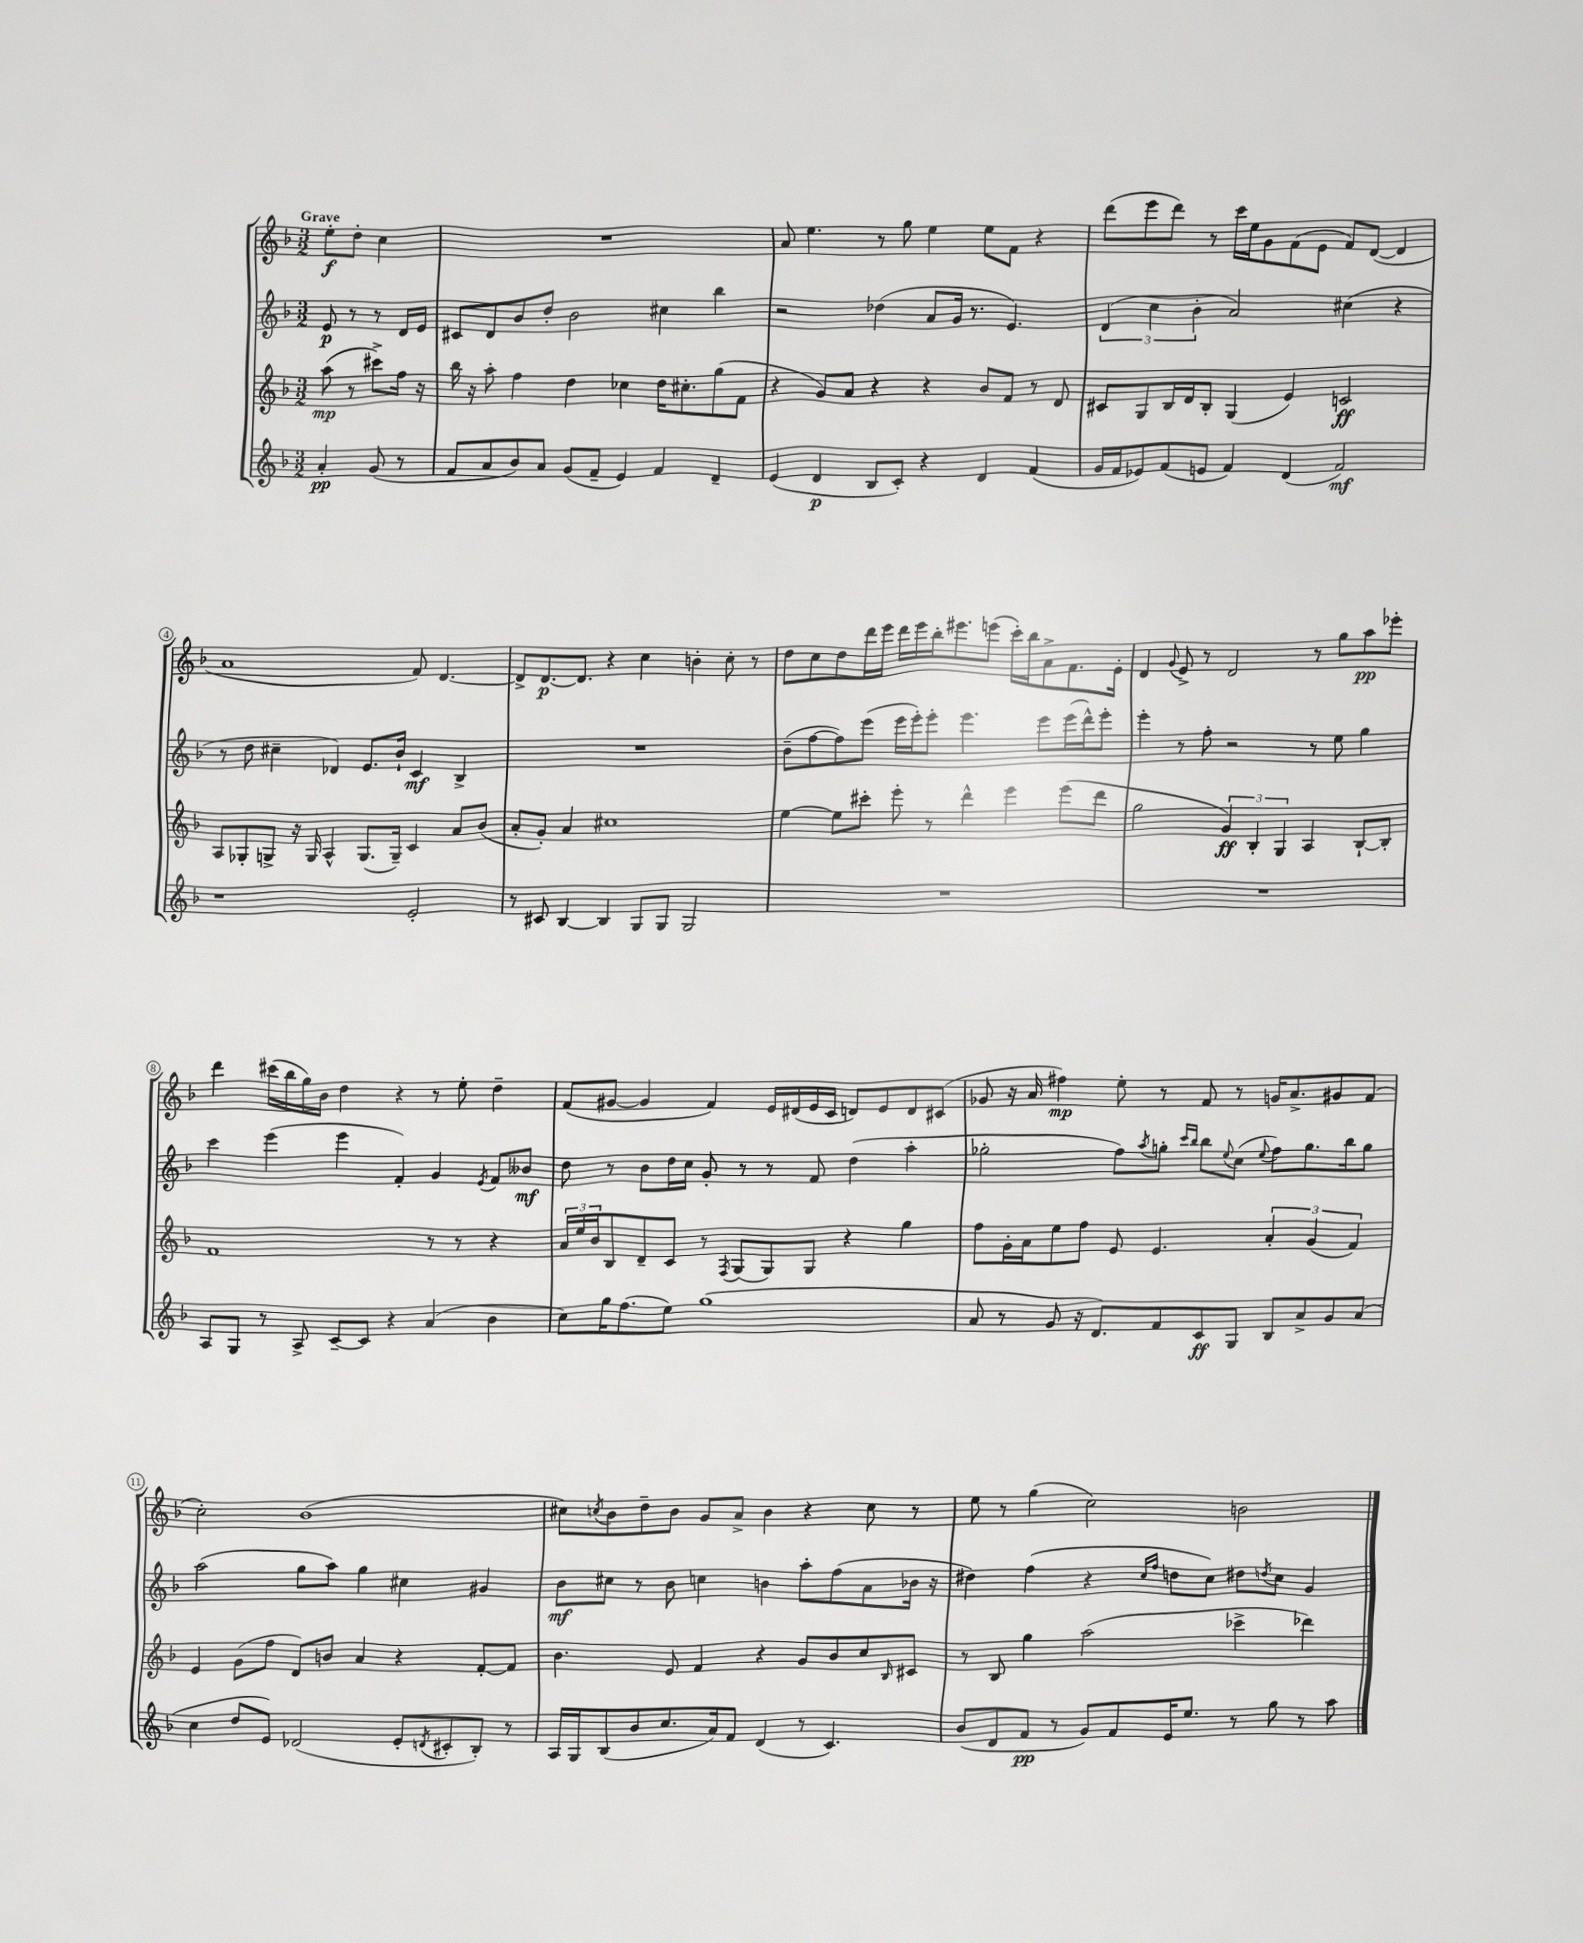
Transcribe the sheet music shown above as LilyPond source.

<<
\new StaffGroup <<
\new Staff = "s0" {
    \clef treble \key f \major \numericTimeSignature \time 3/2 \partial 2 \tempo "Grave"
    e''8-.\f d''8-. c''4 |
    R1. |
    a'8 e''4. r8 g''8 e''4 e''8 f'8 r4 |
    d'''8( e'''8 d'''8) r8 c'''16 e''16 g'8 f'8( e'8 f'8) d'8~( d'4 |
    a'1 f'8) d'4.~ |
    d'8-> d'8.~\p d'8. r4 c''4 b'4-. c''8-. r8 |
    d''8 c''8 d''8 d'''16 e'''16 d'''16 e'''16 bes''16-. eis'''8. e'''8( c'''16-.) bes''16 a'8-> f'8. e'16-. |
    d'4 \appoggiatura { g'8 } e'8-> r8 d'2 r8 g''8 a''8\pp ees'''8-. |
    d'''4 cis'''16( bes''16 g''16) bes'16 d''4 r4 r8 e''8-. d''4-- |
    f'8( gis'8~ gis'4 f'4) e'16 dis'16( e'16 c'16 d'8) e'8 d'8 cis'8( |
    ges'8 r16 a'16 fis''4\mp) e''8-. r8 f'8 r8 g'16 a'8.-> gis'8 f'8( |
    c''2-.) bes'1( |
    cis''8) \acciaccatura { c''8 } bes'8 d''8-- bes'8 g'8 a'8-> bes'4 r4 c''8 r8 |
    e''8 r8 g''4( c''2) b'2 \bar "|." |
}
\new Staff = "s1" {
    \clef treble \key f \major \numericTimeSignature \time 3/2 \partial 2
    e'8\p r8 r8 d'16 e'16 |
    cis'8 d'8 bes'8 d''8-. bes'2 cis''4 bes''4 |
    r2 des''4( a'8 g'16 r8. e'4.) |
    \tuplet 3/2 { d'4( c''4 bes'4-. } a'2) cis''4( r4 |
    r8 d''8 cis''4-- des'4) e'8. bes'16-! c'4\mf bes4-> |
    R1. |
    bes'8--( f''8~ f''8) e'''8( e'''16 e'''16-.) e'''8-. e'''4. e'''8 e'''16( d'''16-^) e'''8-. |
    e'''4-. r8 f''8-. r2 r8 e''8 g''4 |
    c'''4 e'''4( e'''4 f'4-.) g'4 \acciaccatura { e'8 } f'8 beses'8\mf |
    d''8 r8 bes'8 d''16 c''16 g'8-. r8 r8 f'8 d''4( a''4-. |
    ges''2-. f''8) \acciaccatura { a''8 } g''8-. \grace { c'''16 bes''16 } bes''8 \appoggiatura { e''8 } c''8( \appoggiatura { e''8 } f''8) g''8. bes''16 g''8 |
    a''2( g''8 a''8) g''4 cis''4 gis'4 |
    bes'8\mf cis''8 r8 bes'8 c''4 b'4 a''8-. f''8( a'8 bes'16 r16 |
    dis''4) f''4( r4 \grace { c''16 f''16 } d''8 c''8) dis''8 \acciaccatura { d''8 } c''8 g'4 \bar "|." |
}
\new Staff = "s2" {
    \clef treble \key f \major \numericTimeSignature \time 3/2 \partial 2
    a''8\mp( r8 cis'''8->) f''16 r16 |
    bes''16 r16 a''8-. f''4 d''4 ces''4 d''16 cis''8.-. g''8( f'8 |
    r4 g'8) a'8 r4 r4 bes'8 f'8 r8 d'8 |
    cis'8 g8 bes16 d'16 bes8-. g4( e'4) c'2\ff |
    a8 ges8-. g8-> r16 g16 a4-^ g8.( g16--) c'4 a'8 bes'8( |
    a'8-. g'8-.) a'4 cis''1 |
    e''4~ e''8 cis'''8-. e'''8-. r8 d'''4-^ e'''4 e'''8( d'''8 |
    g''2 \tuplet 3/2 { g'4\ff) bes4-. g4 } a4 bes8~-! bes8-. |
    f'1 r8 r8 r4 |
    \tuplet 3/2 { a'16 e''16 bes'16 } bes8 d'8-- c'8 r8 \acciaccatura { f8 } g8( g8) g8 r4 g''4 |
    f''8 g'16-. a'16 e''8 f''8 e'8 e'4. \tuplet 3/2 { a'4-. g'4( f'4) } |
    e'4 g'8( f''8 d'8) b'8 a'4 r4 f'8~-. f'8 |
    bes'4. e'8 f'4 r4 g'8 bes'8 c''8 \grace { bes16 } cis'8 |
    r8 bes8 g''4 a''2( ces'''4-> des'''4) \bar "|." |
}
\new Staff = "s3" {
    \clef treble \key f \major \numericTimeSignature \time 3/2 \partial 2
    a'4-.\pp g'8( r8 |
    f'8 a'8 bes'8) a'8 g'8( f'8-- e'4) f'4 d'4-- |
    e'4( d'4\p bes8 c'8-.) r4 d'4 f'4( |
    g'16 f'16 ees'8) f'8( e'8 f'4) d'4( f'2\mf) |
    r1 e'2-. |
    r8 cis'8 bes4~ bes4 g8 g8 g2 |
    R1. |
    R1. |
    a8 g8 r8 a8-> c'8~-- c'8 r4 a'4( bes'4 |
    c''8) g''16 f''8.( e''8) g''1( |
    a'8 r8 g'8 r16 d'8.) f'8 c'8\ff g8 bes8 a'8-> g'8 a'8( |
    c''4 d''8 e'8) des'2( e'8-. \acciaccatura { d'8 } cis'8-. bes8-.) r8 |
    a16 g16 bes8( bes'8 c''8. a'16) f'8 d'4( r8 c'4.) |
    bes'8( d'8 f'8\pp r8 g'8) f'8 e'16 e''8. r8 g''8 r8 a''8 \bar "|." |
}
>>
>>
\layout { \context { \Score \override BarNumber.stencil = #(make-stencil-circler 0.1 0.3 ly:text-interface::print) } }
